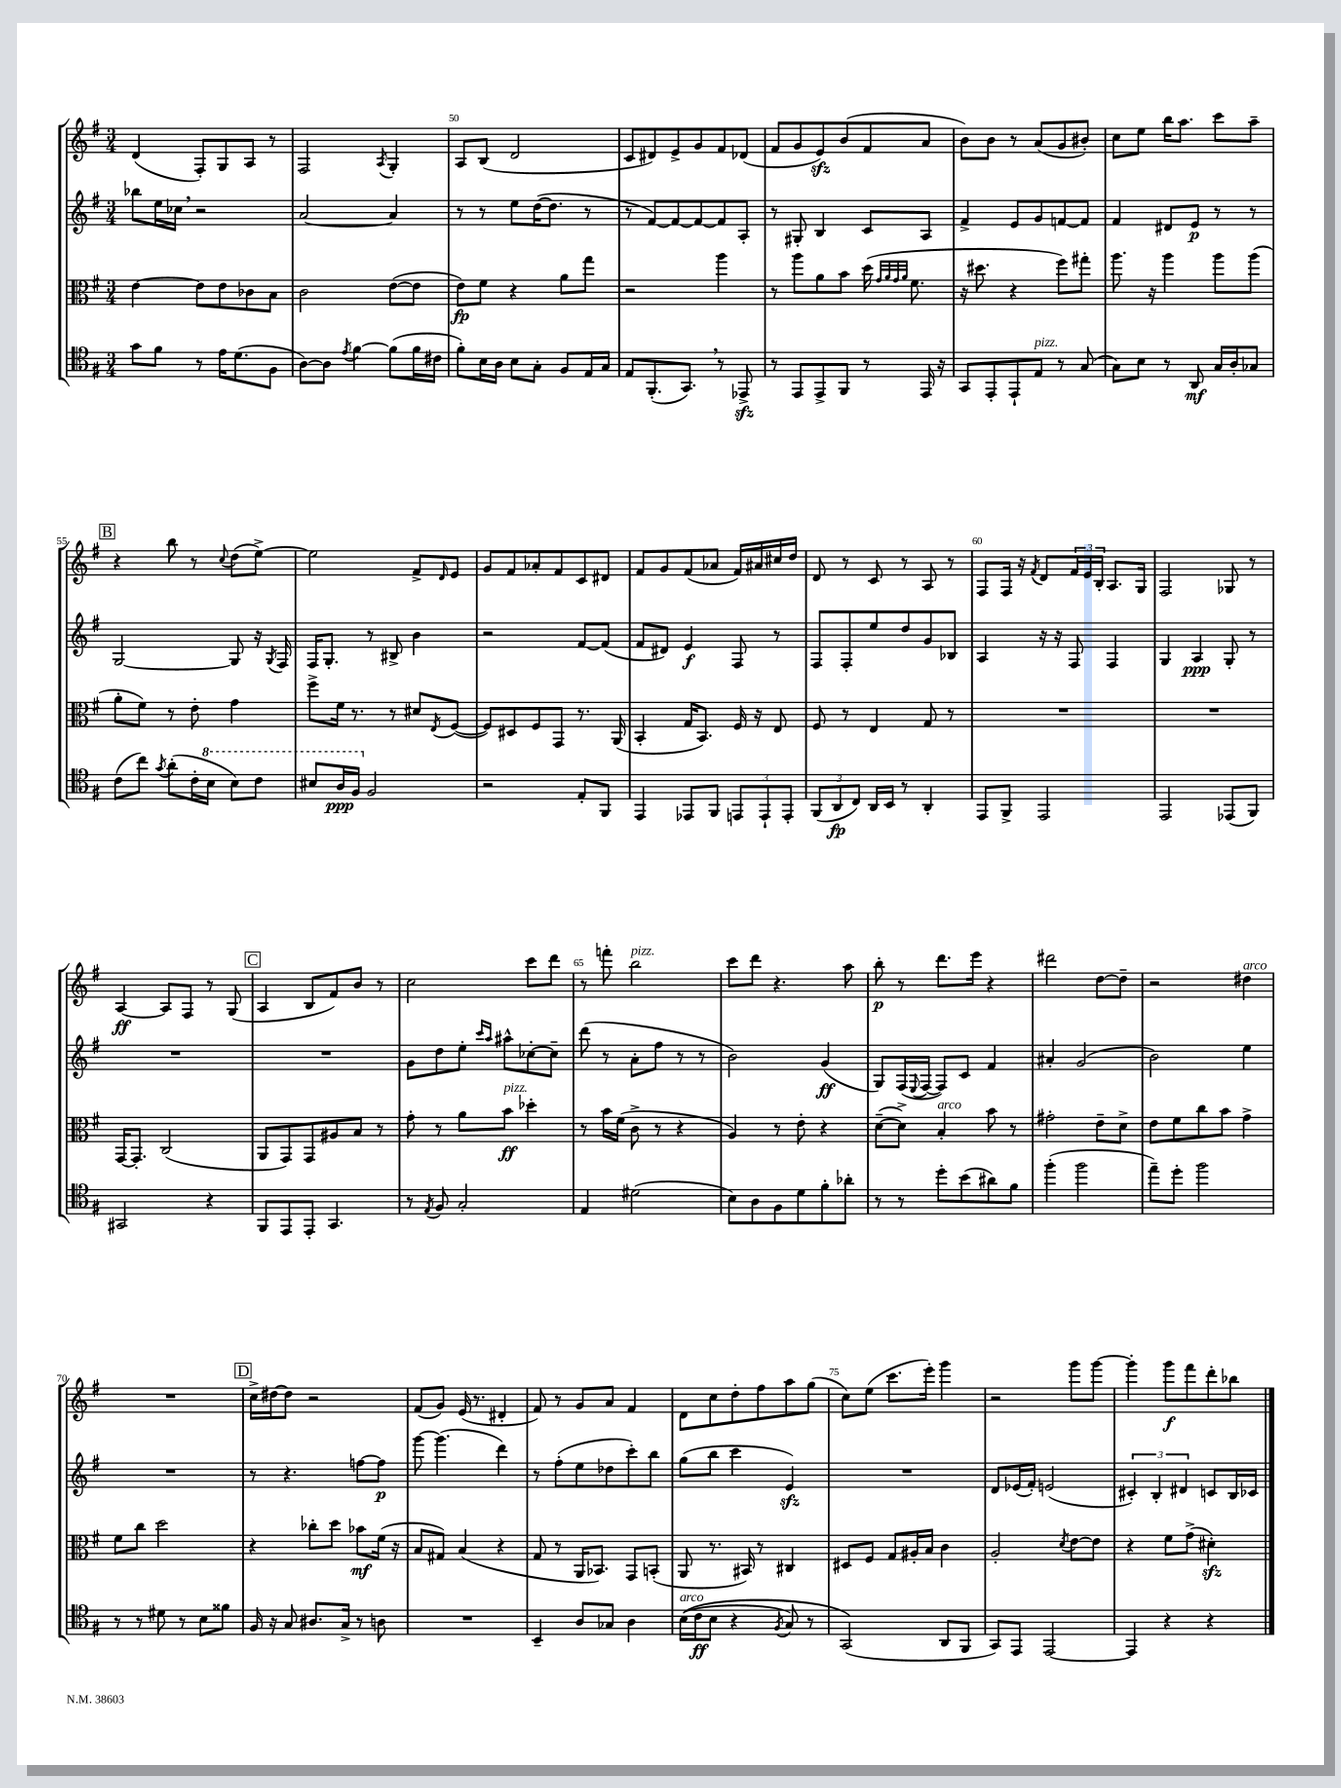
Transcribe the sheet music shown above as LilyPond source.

<<
\new StaffGroup <<
\new Staff = "s0" {
    \clef treble \key g \major \numericTimeSignature \time 3/4
    d'4( fis8-.) g8 a8 r8 |
    fis2 \acciaccatura { a8 } g4-. |
    a8 b8( d'2 |
    c'8 dis'8) e'8-> g'8 fis'8 des'8( |
    fis'8 g'8 e'8\sfz) b'8( fis'8 a'8 |
    b'8) b'8 r8 a'8( g'8 bis'8-.) |
    c''8 e''8 b''16 a''8. c'''8 a''8-- |
    \mark \markup { \box "B" } r4 b''8 r8 \appoggiatura { c''8 } d''8( e''8~->) |
    e''2 fis'8-> \grace { d'16 } e'8 |
    g'8 fis'8 aes'8-. fis'8 c'8 dis'8 |
    fis'8 g'8 fis'8( aes'8 fis'16) ais'16 cis''16 d''16 |
    d'8 r8 c'8 r8 a8 r8 |
    fis8 fis16 r16 \acciaccatura { fis'8 } d'8 \tuplet 3/2 { fis'16 e'16 b16-. } a8. g16 |
    fis2 ges8 r8 |
    a4~\ff a8 fis8 r8 g8( |
    \mark \markup { \box "C" } a4 b8 fis'8) b'8 r8 |
    c''2 c'''8 d'''8 |
    r8 f'''8-. b''2^\markup { \italic "pizz." } |
    c'''8 d'''8 r4. a''8 |
    b''8-.\p r8 d'''8. e'''16 r4 |
    dis'''2 d''8~ d''8-- |
    r2 dis''4^\markup { \italic "arco" } |
    R2. |
    \mark \markup { \box "D" } c''16-> dis''16~ dis''8 r2 |
    fis'8( g'8) e'16( r8. dis'4-. |
    fis'8) r8 g'8 a'8 fis'4 |
    d'8 c''8 d''8-. fis''8 a''8 g''8( |
    c''8) e''8( c'''8. e'''16-.) g'''4 |
    r2 g'''8 g'''8~ |
    g'''4-. g'''8\f fis'''8 d'''8-. bes''8 \bar "|." |
}
\new Staff = "s1" {
    \clef treble \key g \major \numericTimeSignature \time 3/4
    bes''8 e''16 ces''16 \breathe r2 |
    a'2~ a'4 |
    r8 r8 e''8 d''16~( d''8. r8 |
    r8 fis'8~) fis'8~ fis'8~ fis'8 a8-. |
    r8 gis8-. b4 c'8 a8 |
    fis'4-> e'8 g'8 f'8~ f'8 |
    fis'4 dis'8 e'8\p r8 r8 |
    \mark \markup { \box "B" } g2~ g8 r16 \acciaccatura { g8 } fis16 |
    fis16 g8.-. r8 bis8-> b'4 |
    r2 fis'8~ fis'8( |
    fis'8 dis'8) e'4\f fis8 r8 |
    fis8 fis8-. e''8 d''8 g'8 bes8 |
    a4 r16 r16 fis8 fis4 |
    g4 a4\ppp g8-. r8 |
    R2. |
    \mark \markup { \box "C" } R2. |
    g'8 d''8 e''8-. \grace { c'''16 a''16 } ais''8-^ ces''8~-. ces''8-- |
    d'''8( r8 a'8-. fis''8 r8 r8 |
    b'2) g'4\ff( |
    g8) fis16( \appoggiatura { e8 } fis16~ fis8) c'8 fis'4 |
    ais'4-. g'2( |
    b'2) e''4 |
    R2. |
    \mark \markup { \box "D" } r8 r4. f''8~ f''8\p |
    g'''8~ g'''4.( d'''4) |
    r8 fis''8-.( e''8 des''8 c'''8-.) b''8 |
    g''8( b''8 c'''4 e'4\sfz) |
    R2. |
    d'8 ees'16( fis'16-.) e'2( |
    \tuplet 3/2 { cis'4-.) b4-. dis'4 } c'8 b16 ces'16 \bar "|." |
}
\new Staff = "s2" {
    \clef alto \key g \major \numericTimeSignature \time 3/4
    e'4~ e'8 e'8 ces'8 b8 |
    c'2 e'8~( e'8 |
    e'8\fp) fis'8 r4 a'8 g''8 |
    r2 a''4 |
    r8 a''8 a'8 b'8 d''16( \grace { g'32 a'32 g'32 a'32 } fis'8. |
    r16 dis''8. r4 fis''8) gis''8-. |
    a''8. r16 a''4 a''8 a''8( |
    \mark \markup { \box "B" } a'8-. fis'8) r8 e'8-. g'4 |
    fis''8-> fis'16 r8. r8 dis'8 \acciaccatura { e8 } fis8~( |
    fis8) dis8 fis8 g,8 r8. a,16( |
    b,4-. g16 b,8.) fis16 r16 e8 |
    fis8 r8 e4 g8 r8 |
    R2. |
    R2. |
    g,16~ g,8.-. c2( |
    \mark \markup { \box "C" } a,8 g,8) g,8 ais8 b8 r8 |
    g'8-. r8 a'8 b'8\ff^\markup { \italic "pizz." } des''4-. |
    r8 b'16 fis'16( c'8-> r8 r4 |
    a4) r8 e'8-. r4 |
    d'8~--( d'8->) b4-.^\markup { \italic "arco" } b'8 r8 |
    gis'2-. e'8-- d'8-> |
    e'8 fis'8 c''8 b'8 g'4-> |
    fis'8 c''8 d''2 |
    \mark \markup { \box "D" } r4 ces''8-. d''8 bes'8\mf fis'16( r16 |
    b8 gis8) b4( r4 |
    g8 r8 a,16 bes,8.) g,8 b,8-.( |
    a,8 r8. bis,16) r8 cis4 |
    dis8 fis8 g8 ais16-. b16 c'4 |
    a2-. \acciaccatura { d'8 } e'8~ e'8 |
    r4 fis'8 g'8->( dis'4-.\sfz) \bar "|." |
}
\new Staff = "s3" {
    \clef tenor \key g \major \numericTimeSignature \time 3/4
    g'8 fis'8 r8 e'16 d'8.( fis8 |
    a8~) a8 \acciaccatura { e'8 } fis'4~ fis'8( fis'16 cis'16 |
    fis'8-.) b16 a16 b8 g8-. fis8 e16 g16 |
    e8 fis,8.-.( g,8.) \breathe r8 ees,8->\sfz |
    r8 e,8 e,8-> fis,8 r8 e,16 r16 |
    g,8 e,8-. e,8-! e8^\markup { \italic "pizz." } r8 g8( |
    g8) b8 r8 a,8\mf g16 a16-. ges8 |
    \mark \markup { \box "B" } c'8( c''8) \acciaccatura { g'8 } a'8-.( c'16-. \ottava #1 b'16 b'8) c''8 |
    bis'8 a'16\ppp fis'16 \ottava #0 fis2 |
    r2 e8-. fis,8 |
    e,4 ees,8 fis,8 \tuplet 3/2 { e,8 e,8-! e,8-. } |
    \tuplet 3/2 { fis,8( a,8\fp c8) } a,16 b,16 r8 a,4-. |
    e,8 fis,8-> e,2 |
    e,2 ees,8( fis,8) |
    gis,2 r4 |
    \mark \markup { \box "C" } fis,8 e,8 e,8-. g,4. |
    r8 \acciaccatura { e8 } fis8 g2-. |
    e4 dis'2( |
    b8) a8 fis8 d'8 fis'8-. aes'8-. |
    r8 r8 d''8-. b'8( ais'8) fis'8 |
    fis''4-.( fis''2 |
    e''8--) d''8-. fis''2 |
    r8 r8 dis'8 r8 b8 fisis'8 |
    \mark \markup { \box "D" } fis16 r16 g8 ais8. g16-> r8 a8 |
    R2. |
    b,4-- a8 ges8 a4 |
    b16^\markup { \italic "arco" }(\( c'16\ff b8 r4 \acciaccatura { fis8 } g8) r8 |
    g,2(\) a,8 fis,8 |
    g,8) e,8 e,2~ |
    e,4 r4 r4 \bar "|." |
}
>>
>>
\layout { \context { \Score currentBarNumber = #48 \override BarNumber.break-visibility = ##(#f #t #t) barNumberVisibility = #(every-nth-bar-number-visible 5) } }
